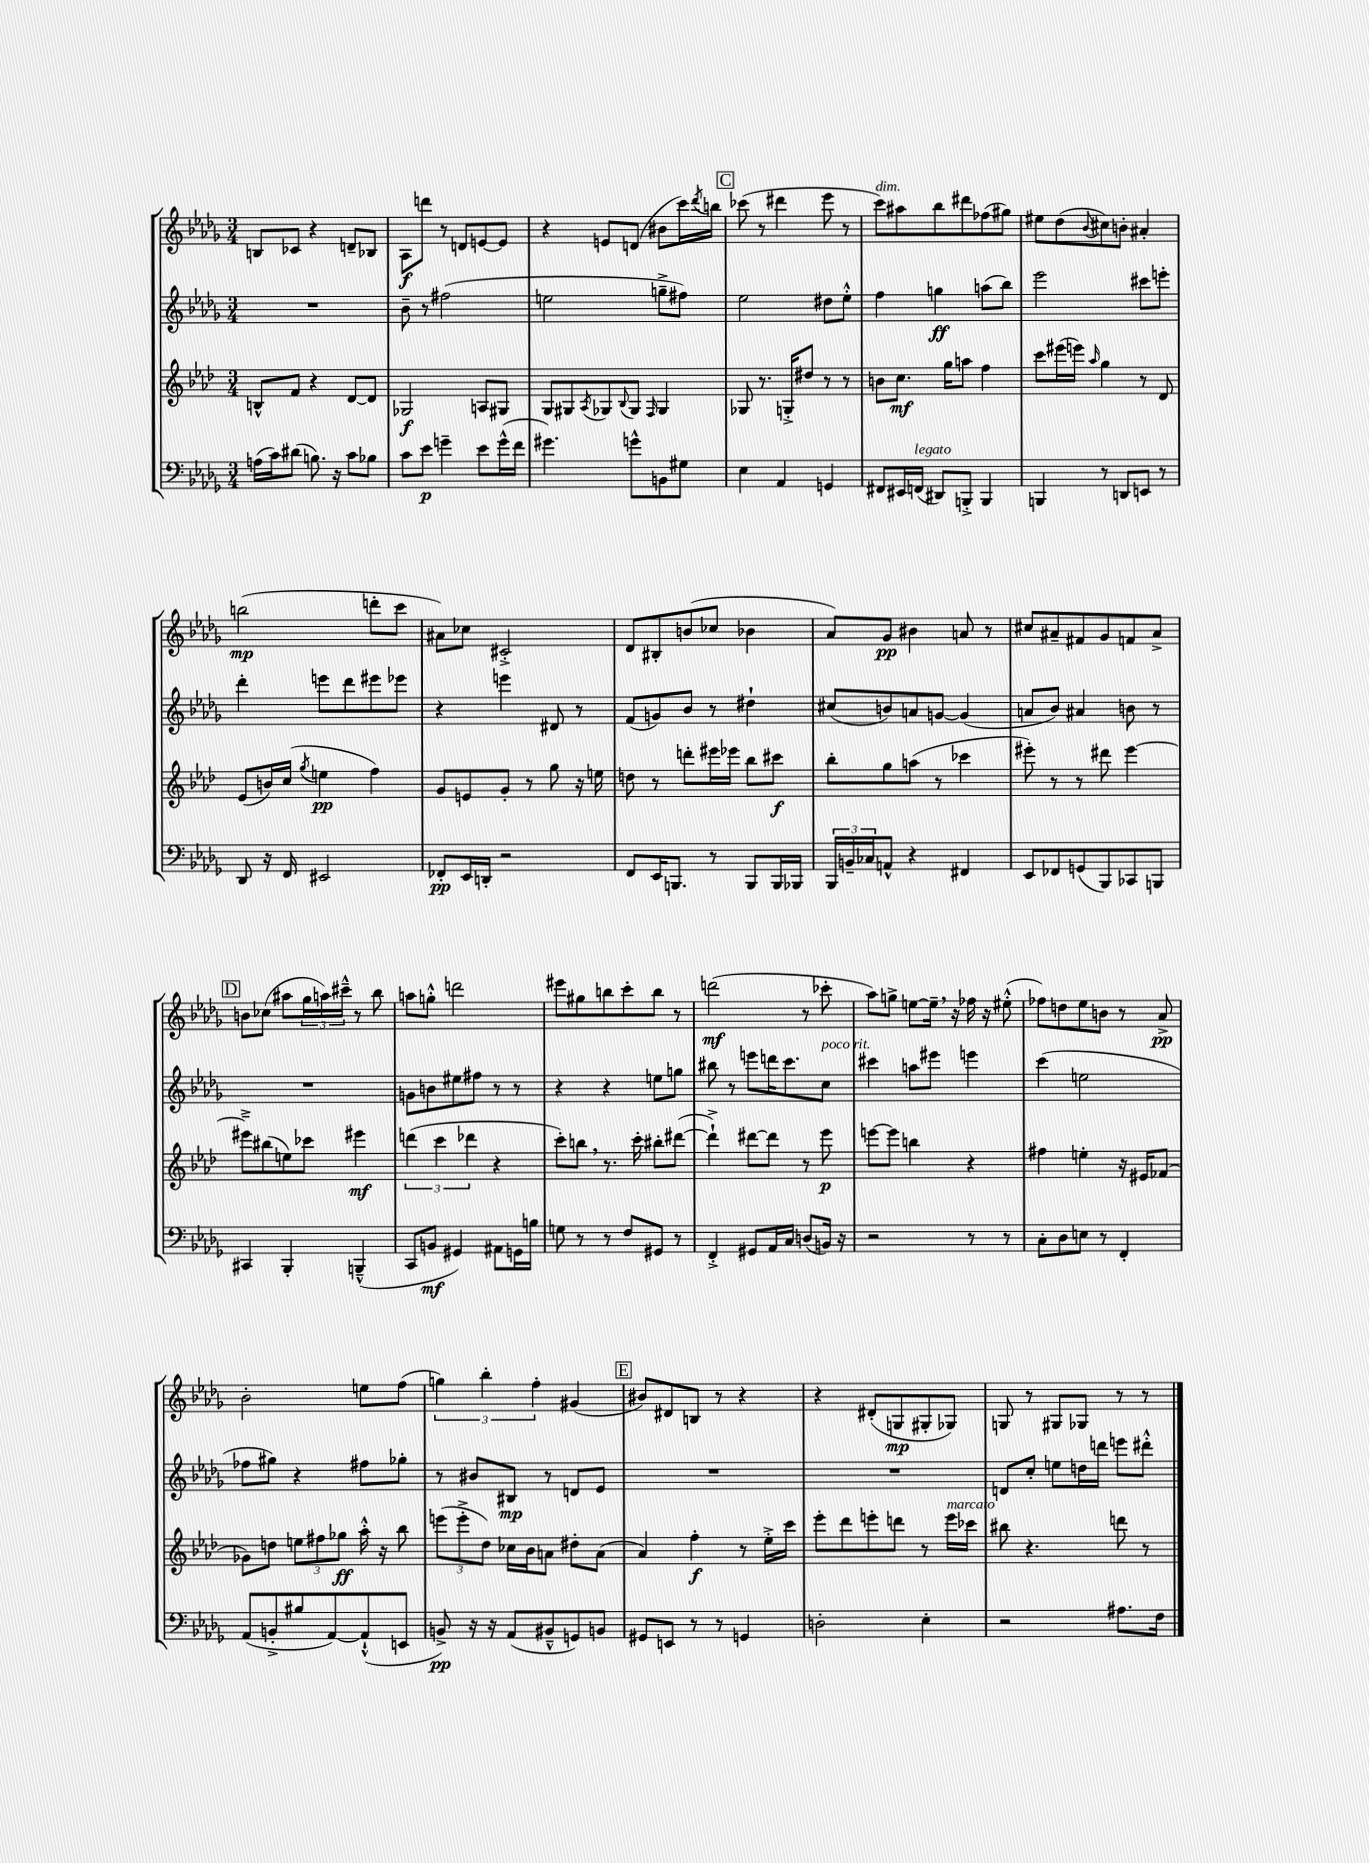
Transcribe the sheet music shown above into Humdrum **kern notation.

**kern	**kern	**kern	**kern
*staff4	*staff3	*staff2	*staff1
*clefF4	*clefG2	*clefG2	*clefG2
*k[b-e-a-d-g-]	*k[b-e-a-d-]	*k[b-e-a-d-g-]	*k[b-e-a-d-g-]
*M3/4	*M3/4	*M3/4	*M3/4
(16A\LL	8B^^/L	2.r	8B/L
16c\J)	.	.	.
(8d#\J	8f/J	.	8c-/J
8.B\)	4r	.	4r
16r	.	.	.
8c\L	[8d-/L	.	8d~/L
8B-\J	8d-/]J	.	8B-/J
=	=	=	=
8c\L	2G-/	8b-~\	8A-\L
8e-\J	.	8r	8ddd\J
4g~\	.	(2ff#\	8r
.	.	.	8d/L
8e-\L	8A/L	.	[8e/
(16g^^\L	8G#/J	.	8e/]J
16f\JJ	.	.	.
=	=	=	=
4.g#\)	8G/L	2ee\	4r
.	8G#/	.	.
.	8qA-/	.	.
.	8G-/	.	8e/L
.	8qqB-/	.	.
8g^^\L	8G-/J	.	(8d/J
.	16qqF/	.	.
8BB\	4G-/	8gg~^\L	8b#\L
8G#\J	.	8ff#\J)	16ccc\L)
.	.	.	8qddd-/
.	.	.	16bb\JJ
=	=	=	=
4E-\	8G-/	2ee-\	(8ccc-\
.	8.r	.	8r
4AA-/	.	.	4ddd#\
.	16G'^/LK	.	.
.	8dd#/J	.	.
4GG/	8r	8dd#\L	8eee-\
.	8r	8ee-'^^\J	8r
=	=	=	=
8FF#/L	8b\L	4ff\	8ccc\L)
16EE#/L	8.cc\J	.	8aa#\
(16FF/JJ	.	.	.
8DD#/L)	.	4gg\	8bb-\
.	16gg\LK	.	.
8BBB'^/J	8aa\J	.	8ddd#\
4BBB/	4ff\	(8aa\L	(8ff-\
.	.	8bb-\J)	8gg#\J)
=	=	=	=
4BBB/	8ccc\L	2eee-\	8ee#\L
.	(16eee#\L	.	(8dd-\
.	16eee\JJ)	.	.
.	16qqaa-/	.	8qqb-/
8r	4gg\	.	8cc#\)
8DD/L	.	.	8b'\J
8EE/J	8r	8ccc#\L	4a#'/
8r	8d-/	8eee'\J	.
=	=	=	=
8DD-/	(8e-/L	4ddd-'\	(2bb\
16r	16b/L)	.	.
16FF/	(16cc/JJ	.	.
.	8qgg/	.	.
2EE#/	4ee\	8eee\L	.
.	.	8ddd-\	.
.	4ff\)	8eee#\	8ddd'\L
.	.	8eee-\J	8ccc\J
=	=	=	=
8FF-'/L	8g/L	4r	8a#\L)
16EE-/L	8e/	.	8cc-\J
16DD'/JJ	.	.	.
2r	8g'/J	4eee\	2c#'^/
.	8r	.	.
.	8gg\	8d#/	.
.	16r	8r	.
.	16ee\	.	.
=	=	=	=
8FF/L	8dd\	(8f/L	8d-/L
16EE-/K	8r	8g/)	8B#'/
8.BBB/J	.	.	.
.	8ddd'\L	8b-/J	(8b/
8r	16eee#\L	8r	8cc-/J
.	16eee-\JJ	.	.
8BBB/L	8bb-\L	4dd#`\	4b-\
16BBB/L	8ccc#\J	.	.
16BBB-/JJ	.	.	.
=	=	=	=
24BBB-/LL	8bb-'\L	(8cc#/L	8a-/L)
24BB~/	.	.	.
24C-/J	.	.	.
8AA^^/J	8gg\	8b/)	8g-/J
4r	(8aa\J	8a/	4b#\
.	8r	[8g/J	.
4FF#/	4ccc-\	(4g/]	8a/
.	.	.	8r
=	=	=	=
8EE-/L	8eee#'\)	8a/L	8cc#/L
8FF-/	8r	8b-/J)	8a#~/
(8GG/	8r	4a#/	8f#/
8BBB-/)	8ddd#\	.	8g-/
8CC-/	[4eee#\	8b\	8f/
8BBB/J	.	8r	8a#^/J
=	=	=	=
4CC#/	8eee#~^\]L	2.r	8b\L
.	(8bb#\	.	(8cc-\J
4BBB-'/	8ee\)	.	8aa#\L
.	8ccc-\J	.	24gg-\L
.	.	.	24aa\)
.	.	.	24ccc#~^^\JJ
(4BBB~^^/	4eee#\	.	8r
.	.	.	8bb-\
=	=	=	=
8CC/L	(6ddd\	8g\L	8aa\L
8BB/J	.	8b\	8gg'^^\J
.	6ccc\	.	.
4GG#/)	.	8ee#\	2ddd\
.	6ddd-\	.	.
.	.	8ff#\J	.
8AA#\L	4r	8r	.
16GG\L	.	8r	.
16B\JJ	.	.	.
=	=	=	=
8G\	8ccc'\L)	4r	8eee#\L
8r	8bb\J	.	8gg#\
8r	8.r	4r	8bb\
8F/L	.	.	8ccc'\
.	16ccc'\	.	.
8GG#/J	8bb#'\L	8ee\L	8bb\J
8r	([8ddd#\J	8gg\J	8r
=	=	=	=
4FF'^/	4ddd#`^\])	8bb#\	(2ddd\
.	.	8r	.
8GG#/L	[8ddd#\L	8eee\L	.
16AA-/L	8ddd#\]J	16ddd\K	.
16C/JJ	.	8.ccc\	.
(8D/L	8r	.	8r
16BB/Jk)	8eee-\	8cc\J	8ccc-'\
16r	.	.	.
=	=	=	=
2r	[8eee\L	4ccc#\	8aa-\L)
.	8eee\]J	.	8gg^\J
.	4bb\	8aa\L	[8ee\L
.	.	8eee#\J	16ee~\]Jk
.	.	.	16r
8r	4r	4eee\	16ff-\
.	.	.	16r
8r	.	.	(8ee#'^^\
=	=	=	=
8C'\L	4ff#\	(4ccc\	8ff-\L)
8D-\	.	.	8dd\
8E\J	4ee'\	2ee\	8ee-\
8r	.	.	8b\J
4FF'/	16r	.	8r
.	16e#/LK	.	.
.	(8f-/J	.	8a-^/
=	=	=	=
(8AA-/L	8g-\L)	8ff-\L	2b-'\
8BB'^/	8dd\J	8gg#\J)	.
8B#/	12ee\L	4r	.
.	12ff#\	.	.
[8AA-/)	.	.	.
.	12gg-\J	.	.
(8AA-`^^/]	16aa-'^^\	8ff#\L	8ee\L
.	16r	.	.
8EE/J	8bb-\	8gg-'\J	(8ff\J
=	=	=	=
8BB^/)	(12eee\L	8r	6gg\)
.	12eee'^\	.	.
16r	.	8b#/L	.
.	12dd-\J)	.	6bb-'\
16r	.	.	.
(8AA-/L	16cc-\LL	8B#/J	.
.	16b-\J	.	.
.	.	.	6ff'\
8BB#~^^/	8a\J	8r	.
8GG/)	8dd#'\L	8d/L	(4g#/
8BB/J	(8a\J	8e-/J	.
=	=	=	=
8GG#/L	4a-/)	2.r	8b#/L)
8EE/J	.	.	8d#/
8r	4ff'\	.	8B/J
8r	.	.	8r
4GG/	8r	.	4r
.	16ee-'^\LL	.	.
.	16ccc\JJ	.	.
=	=	=	=
2D'\	8eee-'\L	2.r	4r
.	8ddd-\	.	.
.	8eee'\	.	(8d#'/L
.	8ddd\J	.	8G/
4E-'\	8r	.	8G#'/
.	16eee\LL	.	8G-/J)
.	16ccc-\JJ	.	.
=	=	=	=
2r	8bb#\	8d/L	8G/
.	4.r	8cc'/J	8r
.	.	8ee\L	8G#/L
.	.	16dd\L	8G-/J
.	.	16ddd\JJ	.
8.A#\L	8ddd\	8eee\L	8r
.	8r	8ddd#'^^\J	8r
16F\Jk	.	.	.
==	==	==	==
*-	*-	*-	*-
